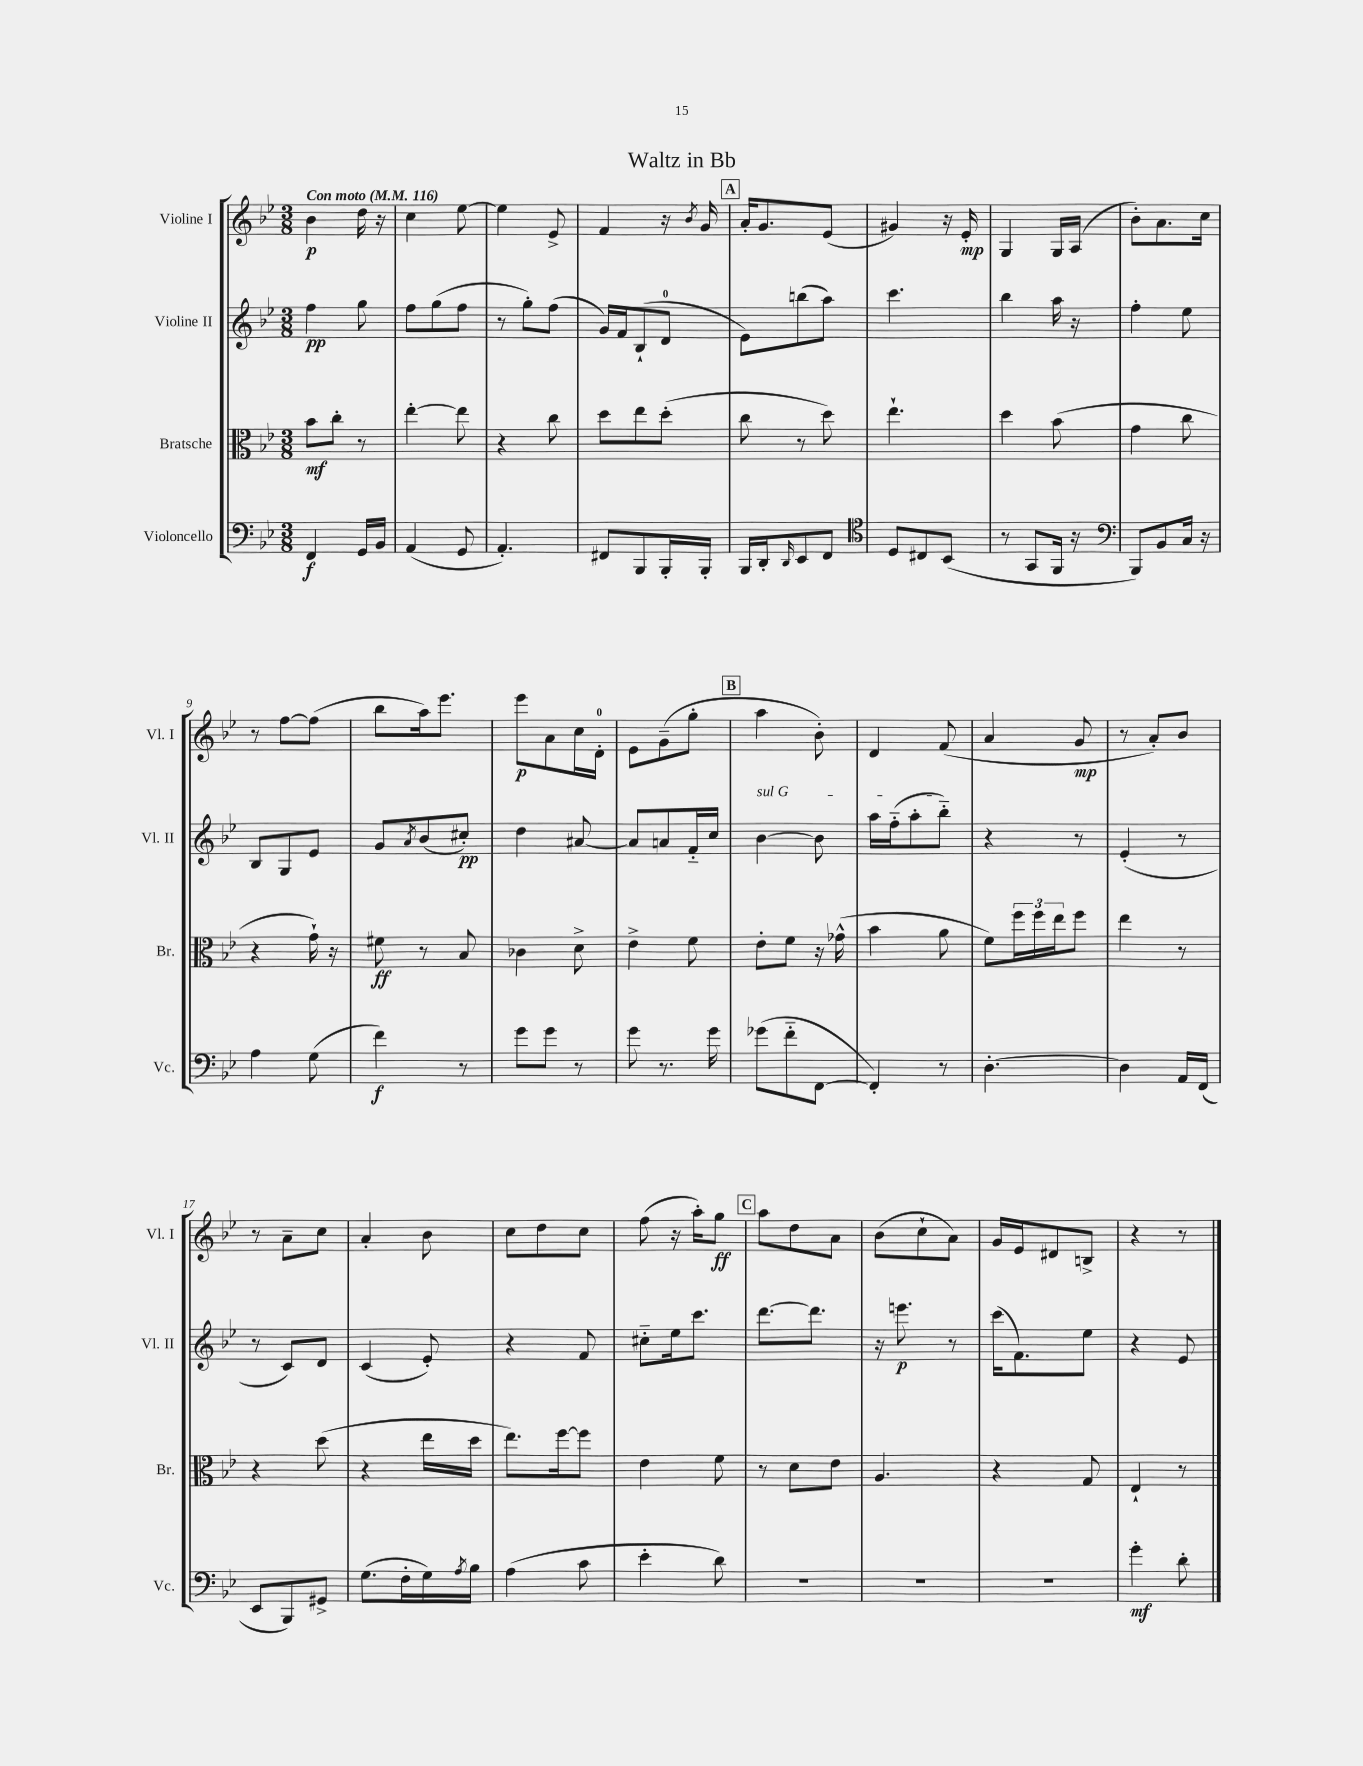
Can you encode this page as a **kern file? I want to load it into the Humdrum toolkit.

**kern	**dynam	**kern	**dynam	**kern	**dynam	**kern	**dynam
*part4	*part4	*part3	*part3	*part2	*part2	*part1	*part1
*staff4	*staff4	*staff3	*staff3	*staff2	*staff2	*staff1	*staff1
*I"Violoncello	*	*I"Bratsche	*	*I"Violine II	*	*I"Violine I	*
*I'Vc.	*	*I'Br.	*	*I'Vl. II	*	*I'Vl. I	*
*clefF4	*	*clefC3	*	*clefG2	*	*clefG2	*
*k[b-e-]	*	*k[b-e-]	*	*k[b-e-]	*	*k[b-e-]	*
*M3/8	*	*M3/8	*	*M3/8	*	*M3/8	*
*MM116	*	*MM116	*	*MM116	*	*MM116	*
=1	=1	=1	=1	=1	=1	=1	=1
!	!	!	!	!	!	!LO:TX:a:B:t=Con moto	!
4FF/	f	8b-\L	mf	4ff\	pp	4b-\	p
.	.	8cc'\J	.	.	.	.	.
16GG/LL	.	8r	.	8gg\	.	16dd\	.
16BB-/JJ	.	.	.	.	.	16r	.
=2	=2	=2	=2	=2	=2	=2	=2
(4AA/	.	[4ee-'\	.	8ff\L	.	4cc\	.
.	.	.	.	(8gg\	.	.	.
8GG/	.	8ee-\]	.	8ff\J	.	[8ee-\	.
=3	=3	=3	=3	=3	=3	=3	=3
4.AA'/)	.	4r	.	8r	.	4ee-\]	.
.	.	.	.	8gg'\L)	.	.	.
.	.	8cc\	.	(8ff\J	.	8e-^/	.
=4	=4	=4	=4	=4	=4	=4	=4
8FF#X/L	.	8dd\L	.	16g/LL)	.	4f/	.
.	.	.	.	16f/J	.	.	.
8BBB-/	.	8ee-\	.	(8B-`/	.	.	.
16BBB-'/L	.	(8dd'\J	.	8d/J	.	16r	.
.	.	.	.	.	.	8qb-/	.
16BBB-'/JJ	.	.	.	.	.	16g/	.
!!LO:REH:place=s1:t=A
=5	=5	=5	=5	=5	=5	=5	=5
16BBB-/LL	.	8cc\	.	8e-\L)	.	16a'/KL	.
16DD'/J	.	.	.	.	.	8.g/	.
16qqDD/	.	.	.	.	.	.	.
8EE-/	.	8r	.	(8bbn\	.	.	.
8FF/J	.	8dd\)	.	8aa\J)	.	(8e-/J	.
=6	=6	=6	=6	=6	=6	=6	=6
*clefC4	*	*	*	*	*	*	*
8D/L	.	4.ee-`\	.	4.ccc\	.	4g#X/)	.
8C#X/	.	.	.	.	.	.	.
(8BB-/J	.	.	.	.	.	16r	.
.	.	.	.	.	.	16e-'/	mp
=7	=7	=7	=7	=7	=7	=7	=7
8r	.	4dd\	.	4bb-\	.	4G/	.
8GG/L	.	.	.	.	.	.	.
16FF/Jk	.	(8b-\	.	16aa\	.	16G/LL	.
16r	.	.	.	16r	.	(16A/JJ	.
=8	=8	=8	=8	=8	=8	=8	=8
*clefF4	*	*	*	*	*	*	*
8BBB-/L)	.	4g\	.	4ff'\	.	8b-'\L)	.
8BB-/	.	.	.	.	.	8.a\	.
16C/Jk	.	8cc\	.	8ee-\	.	.	.
16r	.	.	.	.	.	16cc\Jk	.
!!LO:LB:g=z
=9	=9	=9	=9	=9	=9	=9	=9
4A\	.	4r	.	8B-/L	.	8r	.
.	.	.	.	8G/	.	[8ff\L	.
(8G\	.	16g`\)	.	8e-/J	.	(8ff\J]	.
.	.	16r	.	.	.	.	.
=10	=10	=10	=10	=10	=10	=10	=10
4f\)	f	8f#X\	ff	8g/L	.	8bb-\L	.
.	.	.	.	8qa/	.	.	.
.	.	8r	.	(8b-/	.	16aa\k)	.
.	.	.	.	.	.	8.eee-\J	.
8r	.	8B-/	.	8cc#X'/J)	pp	.	.
=11	=11	=11	=11	=11	=11	=11	=11
8g\L	.	4c-X\	.	4dd\	.	8eee-\L	p
8g\J	.	.	.	.	.	8a\	.
8r	.	8d^\	.	[8a#X/	.	16cc\L	.
.	.	.	.	.	.	16d'\JJ	.
=12	=12	=12	=12	=12	=12	=12	=12
8g\	.	4e-^\	.	8a#/L]	.	8e-\L	.
8.r	.	.	.	8an/	.	(8g~\	.
.	.	8f\	.	16f/L	.	8gg'\J	.
16g\	.	.	.	16cc/JJ	.	.	.
!!LO:REH:place=s1:t=B
=13	=13	=13	=13	=13	=13	=13	=13
!	!	!	!	!LO:TX:a:i:t=sul G	!	!	!
(8g-X\L	.	8e-'\L	.	[4b-\	.	4aa\	.
8f\	.	8f\J	.	.	.	.	.
[8FF\J	.	16r	.	8b-\]	.	8b-'\)	.
.	.	(16g-X^^\	.	.	.	.	.
=14	=14	=14	=14	=14	=14	=14	=14
4FF'/])	.	4b-\	.	16aa\LL	.	4d/	.
.	.	.	.	(16ff\J	.	.	.
.	.	.	.	8aa'\	.	.	.
8r	.	8a\	.	8bb-\J)	.	(8f/	.
=15	=15	=15	=15	=15	=15	=15	=15
[4.D'\	.	8f\L)	.	4r	.	4a/	.
.	.	24ff\L	.	.	.	.	.
.	.	24ff\	.	.	.	.	.
.	.	24ee-\J	.	.	.	.	.
.	.	8ff\J	.	8r	.	8g/	mp
=16	=16	=16	=16	=16	=16	=16	=16
4D\]	.	4ee-\	.	(4e-'/	.	8r	.
.	.	.	.	.	.	8a'/L)	.
16AA/LL	.	8r	.	8r	.	8b-/J	.
(16FF/JJ	.	.	.	.	.	.	.
!!LO:LB:g=z
=17	=17	=17	=17	=17	=17	=17	=17
8EE-/L	.	4r	.	8r	.	8r	.
8BBB-/)	.	.	.	8c/L)	.	8a~\L	.
8GG#X^/J	.	(8dd\	.	8d/J	.	8cc\J	.
=18	=18	=18	=18	=18	=18	=18	=18
(8.G\L	.	4r	.	(4c/	.	4a'/	.
16F'\L	.	.	.	.	.	.	.
16G\)	.	16ee-\LL	.	8e-'/)	.	8b-\	.
8qA/	.	.	.	.	.	.	.
16B-\JJ	.	16dd\JJ	.	.	.	.	.
=19	=19	=19	=19	=19	=19	=19	=19
(4A\	.	8.ee-\L)	.	4r	.	8cc\L	.
.	.	.	.	.	.	8dd\	.
.	.	[16ff\k	.	.	.	.	.
8c\	.	8ff\J]	.	8f/	.	8cc\J	.
=20	=20	=20	=20	=20	=20	=20	=20
4e-'\	.	4e-\	.	8cc#X\L	.	(8ff\	.
.	.	.	.	16ee-\k	.	16r	.
.	.	.	.	8.ccc\J	.	16aa'\KL)	.
8d\)	.	8f\	.	.	.	8gg\J	ff
!!LO:REH:place=s1:t=C
=21	=21	=21	=21	=21	=21	=21	=21
4.r	.	8r	.	[8.ddd\L	.	8aa\L	.
.	.	8d\L	.	.	.	8dd\	.
.	.	.	.	8.ddd\J]	.	.	.
.	.	8e-\J	.	.	.	8a\J	.
=22	=22	=22	=22	=22	=22	=22	=22
4.r	.	4.A/	.	16r	.	(8b-\L	.
.	.	.	.	8.eeen\	p	.	.
.	.	.	.	.	.	8cc`\	.
.	.	.	.	8r	.	8a\J)	.
=23	=23	=23	=23	=23	=23	=23	=23
4.r	.	4r	.	(16ccc\KL	.	16g/LL	.
.	.	.	.	8.f\)	.	16e-/J	.
.	.	.	.	.	.	8d#X/	.
.	.	8G/	.	8ee-\J	.	8Bn^/J	.
=24	=24	=24	=24	=24	=24	=24	=24
4g'\	mf	4E-`/	.	4r	.	4r	.
8d'\	.	8r	.	8e-/	.	8r	.
==	==	==	==	==	==	==	==
*-	*-	*-	*-	*-	*-	*-	*-
